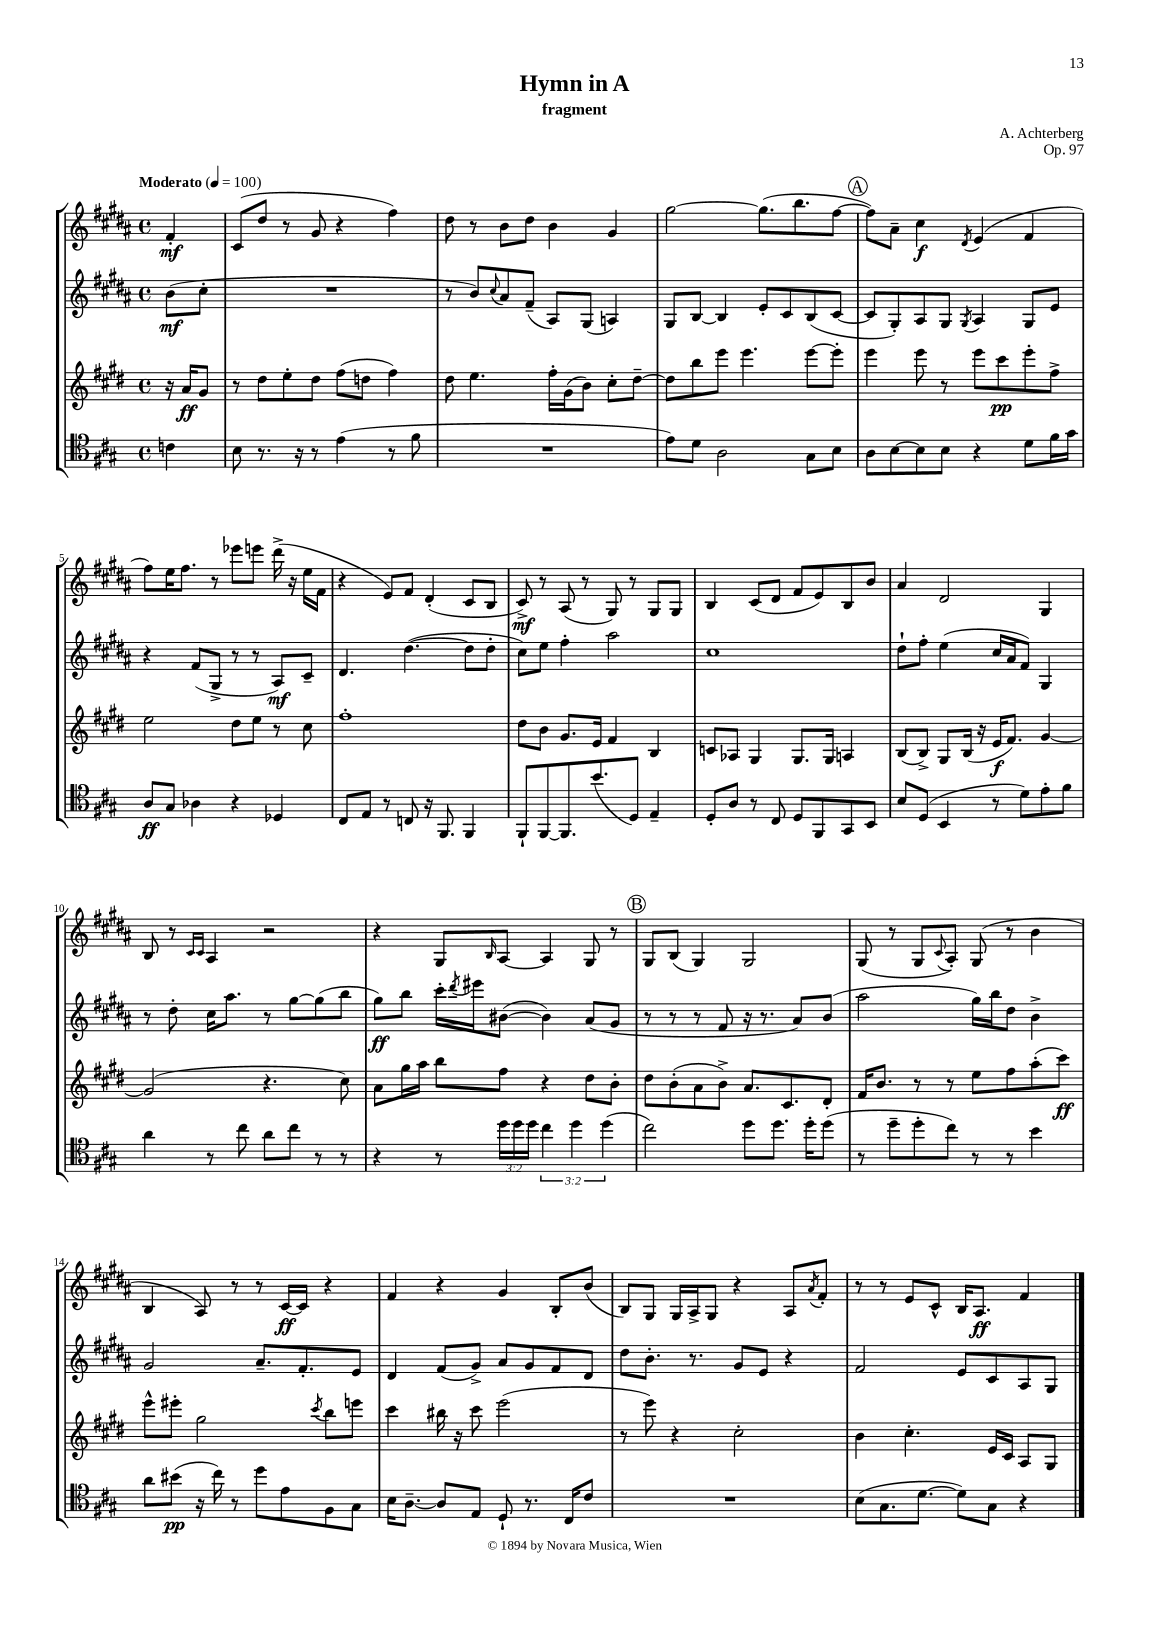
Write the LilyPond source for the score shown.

\header { title = "Hymn in A" composer = "A. Achterberg" subtitle = "fragment" opus = "Op. 97" }
<<
\new StaffGroup <<
\new Staff = "s0" {
    \clef treble \key b \major \defaultTimeSignature \time 4/4 \partial 4 \tempo "Moderato" 4 = 100
    fis'4-.\mf |
    cis'8( dis''8 r8 gis'8 r4 fis''4) |
    dis''8 r8 b'8 dis''8 b'4 gis'4 |
    gis''2~ gis''8.( b''8. fis''8~ |
    \mark \markup { \circle "A" } fis''8) ais'8-- cis''4\f \acciaccatura { dis'8 } e'4( fis'4 |
    fis''8) e''16 fis''8. r8 ees'''8 e'''8 dis'''16->( r16 e''16 fis'16 |
    r4 e'8) fis'8 dis'4-.( cis'8 b8 |
    cis'8->\mf) r8 ais8( r8 gis8) r8 gis8 gis8 |
    b4 cis'8( dis'8 fis'8 e'8) b8 b'8 |
    ais'4 dis'2 gis4 |
    b8 r8 \grace { cis'16 cis'16 } ais4 r2 |
    r4 gis8 \grace { b16 } ais8~ ais4 gis8 r8 |
    \mark \markup { \circle "B" } gis8 b8( gis4) gis2 |
    gis8( r8 gis8 \appoggiatura { cis'8 } ais8-.) gis8( r8 b'4 |
    b4 ais8) r8 r8 cis'16~\ff cis'16 r4 |
    fis'4 r4 gis'4 b8-. b'8( |
    b8) gis8 gis16 ais16-> gis8 r4 ais8 \acciaccatura { ais'8 } fis'8-. |
    r8 r8 e'8 cis'8-^ b16 ais8.\ff fis'4 \bar "|." |
}
\new Staff = "s1" {
    \clef treble \key b \major \defaultTimeSignature \time 4/4 \partial 4
    b'8\mf( cis''8-. |
    R1 |
    r8 b'8) \appoggiatura { cis''8 } ais'8 fis'8--( ais8) gis8( a4) |
    gis8 b8~ b4 e'8-. cis'8 b8( cis'8~ |
    \mark \markup { \circle "A" } cis'8 gis8-.) ais8 gis8 \acciaccatura { gis8 } ais4 gis8 e'8 |
    r4 fis'8( gis8-> r8 r8 ais8\mf) cis'8-- |
    dis'4. dis''4.~( dis''8 dis''8-. |
    cis''8) e''8 fis''4-. ais''2 |
    cis''1 |
    dis''8-! fis''8-. e''4( cis''16 ais'16 fis'8) gis4 |
    r8 dis''8-. cis''16 ais''8. r8 gis''8~ gis''8( b''8 |
    gis''8\ff) b''8 cis'''16-. \acciaccatura { dis'''8 } eis'''16 bis'8~( bis'4) ais'8( gis'8 |
    \mark \markup { \circle "B" } r8 r8 r8 fis'8 r16 r8. ais'8) b'8( |
    ais''2 gis''16) b''16 dis''8 b'4-> |
    gis'2 ais'8.-- fis'8.-. e'8 |
    dis'4 fis'8( gis'8->) ais'8 gis'8 fis'8 dis'8 |
    dis''8 b'8.-. r8. gis'8 e'8 r4 |
    fis'2 e'8 cis'8 ais8 gis8 \bar "|." |
}
\new Staff = "s2" {
    \clef treble \key e \major \defaultTimeSignature \time 4/4 \partial 4
    r16 a'16\ff gis'8 |
    r8 dis''8 e''8-. dis''8 fis''8( d''8 fis''4) |
    dis''8 e''4. fis''16-. gis'16( b'8) cis''8-. dis''8~-- |
    dis''8 b''8 e'''8 e'''4. e'''8~ e'''8-. |
    \mark \markup { \circle "A" } e'''4 e'''8 r8 e'''8 cis'''8\pp e'''8-. fis''8-> |
    e''2 dis''8 e''8 r8 cis''8 |
    fis''1-. |
    dis''8 b'8 gis'8. e'16 fis'4 b4 |
    c'8 aes8 gis4 gis8. gis16 a4 |
    b8( b8->) gis8 b16( r16 e'16\f fis'8.) gis'4~ |
    gis'2( r4. cis''8) |
    a'8 gis''16 a''16 b''8 fis''8 r4 dis''8 b'8-. |
    \mark \markup { \circle "B" } dis''8 b'8-.( a'8 b'8->) a'8. cis'8. dis'8-. |
    fis'16 b'8. r8 r8 e''8 fis''8 a''8-.( cis'''8\ff) |
    e'''8-^ eis'''8-. gis''2 \acciaccatura { cis'''8 } b''8 e'''8 |
    cis'''4 bis''16 r16 cis'''8 e'''2( |
    r8 e'''8) r4 cis''2-. |
    b'4 cis''4.-. e'16 cis'16 a8 gis8 \bar "|." |
}
\new Staff = "s3" {
    \clef tenor \key a \major \defaultTimeSignature \time 4/4 \override Staff.TupletNumber.text = #tuplet-number::calc-fraction-text \partial 4
    c'4 |
    b8 r8. r16 r8 e'4( r8 fis'8 |
    R1 |
    e'8) d'8 a2 gis8 b8 |
    \mark \markup { \circle "A" } a8 b8~ b8 b8 r4 d'8 fis'16 gis'16 |
    a8\ff gis8 aes4 r4 des4 |
    cis8 e8 r8 c8 r16 fis,8. fis,4 |
    fis,8-! fis,8~ fis,8. b'8.( d8) e4-- |
    d8-. a8 r8 cis8 d8 fis,8 gis,8 b,8 |
    b8 d8( b,4 r8 d'8) e'8-. fis'8 |
    a'4 r8 cis''8 a'8 cis''8 r8 r8 |
    r4 r8 \tuplet 3/2 { d''16 d''16 d''16 } \tuplet 3/2 { cis''4 d''4 d''4( } |
    \mark \markup { \circle "B" } cis''2) d''8 d''8. d''16-. d''8( |
    r8 d''8-- d''8-. cis''8) r8 r8 b'4 |
    a'8 bis'8\pp( r16 cis''16) r8 d''8 e'8 fis8 gis8 |
    b16 a8.~-- a8 e8 d8-! r8. cis16 cis'8 |
    R1 |
    b8( gis8. d'8.~ d'8) gis8 r4 \bar "|." |
}
>>
>>
